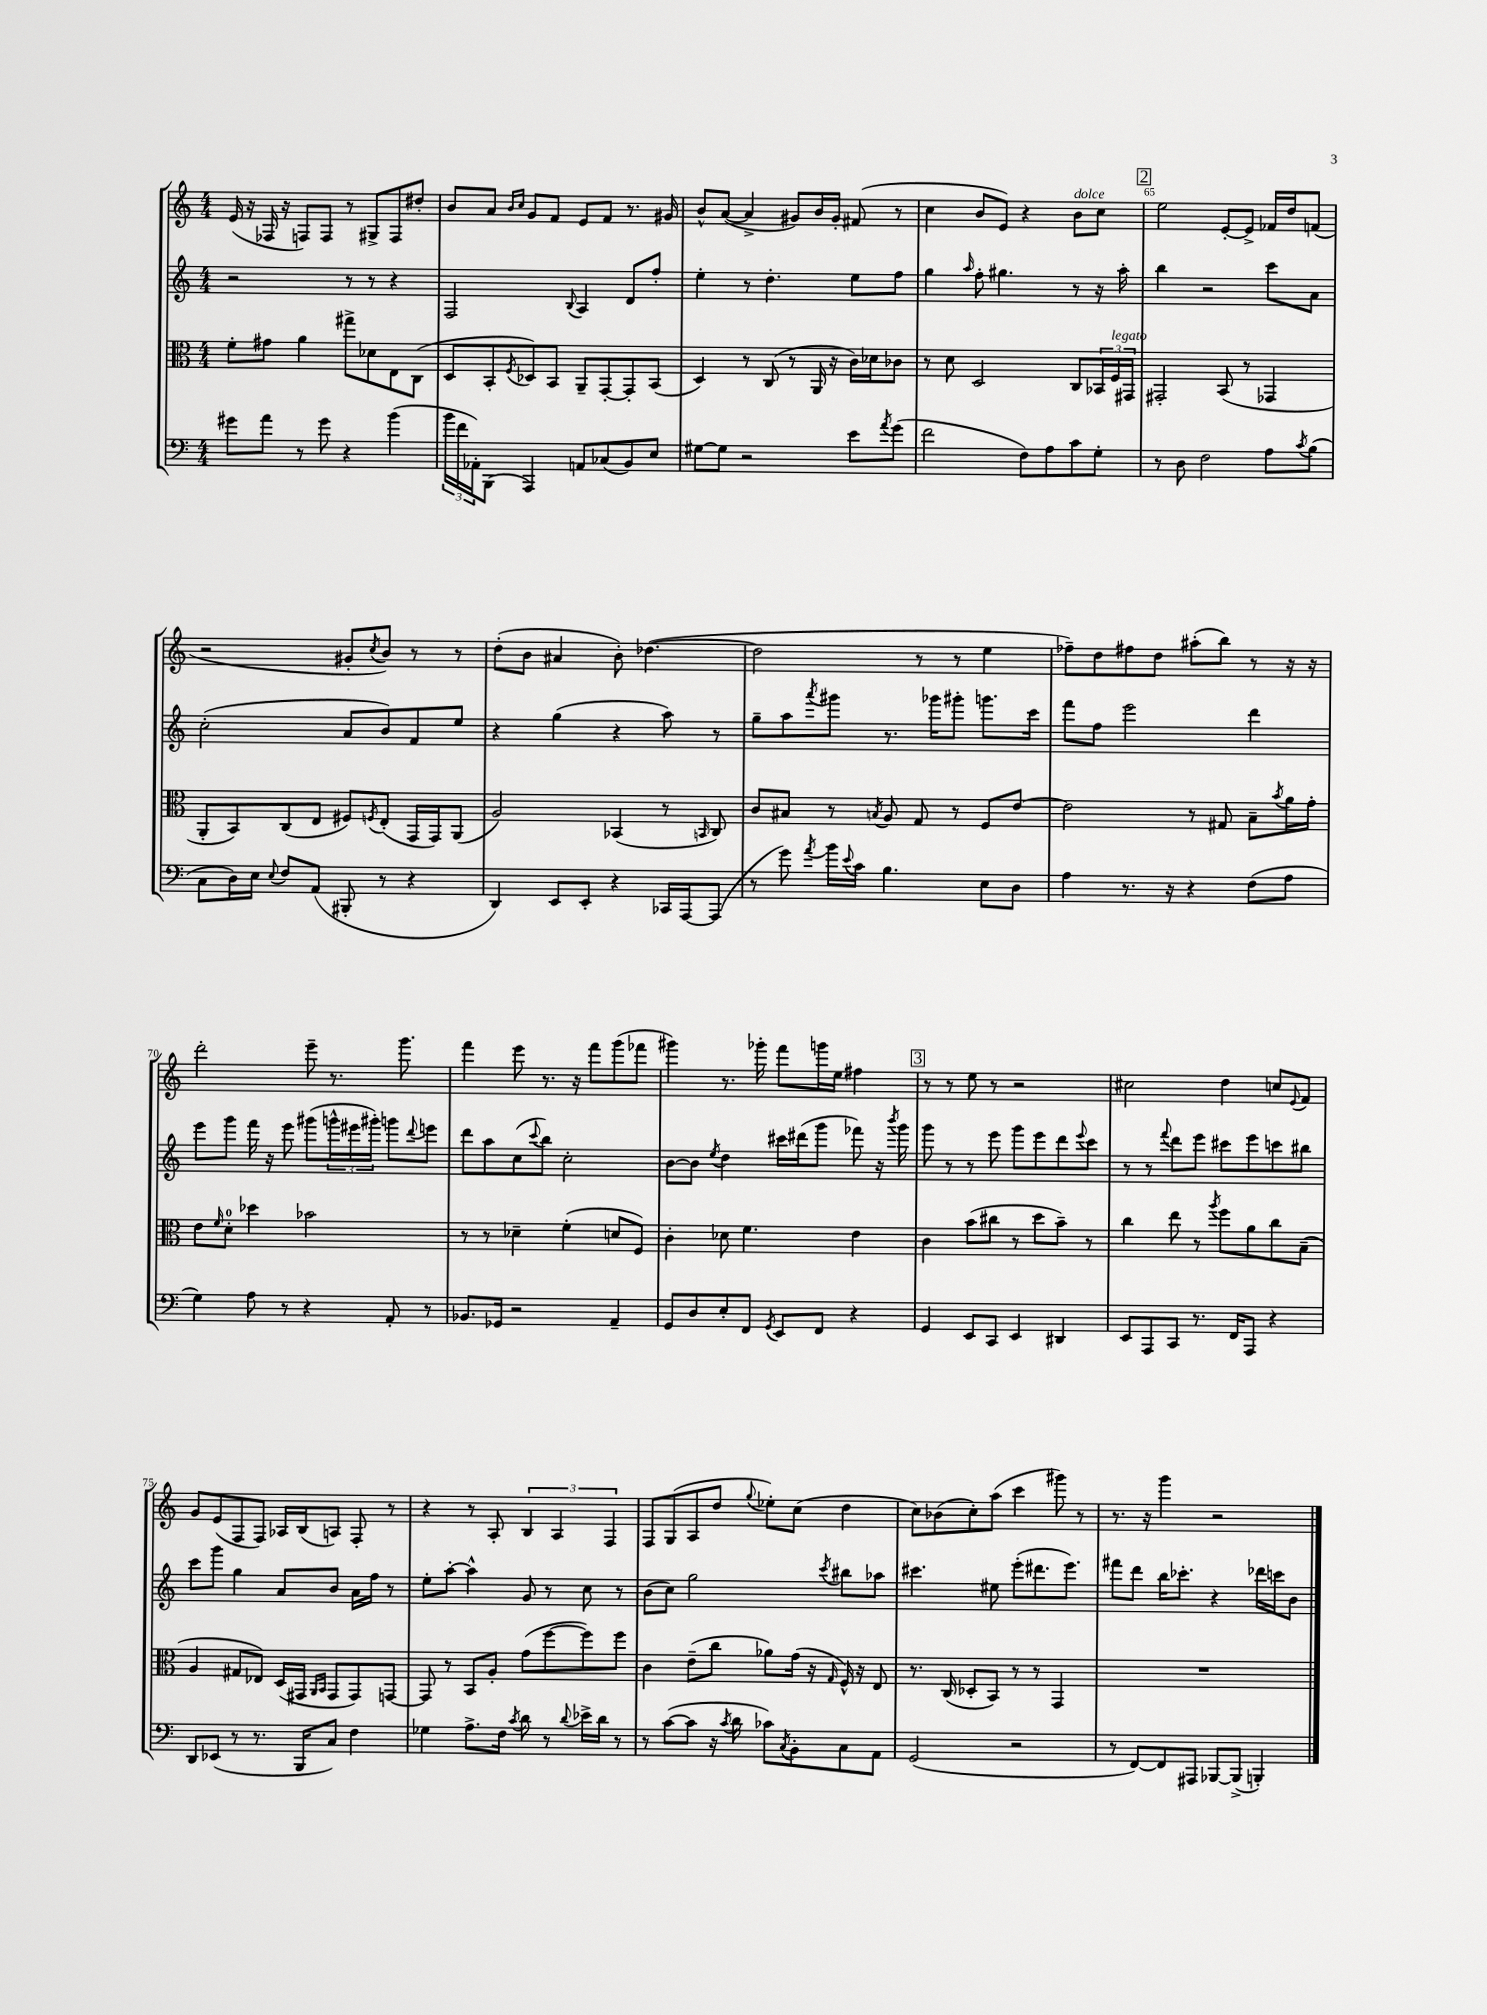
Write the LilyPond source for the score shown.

<<
\new StaffGroup <<
\new Staff = "s0" {
    \clef treble \key c \major \numericTimeSignature \time 4/4
    e'16( r16 fes16 r16 f8) f8 r8 gis8-> f8 dis''8-. |
    b'8 a'8 \grace { b'16 c''16 } g'8 f'8 e'8 f'8 r8. gis'16 |
    b'8-^ a'8~( a'4-> gis'8) b'16 gis'16-. fis'8( r8 |
    c''4 b'8 e'8) r4 b'8^\markup { \italic "dolce" } c''8 |
    \mark \markup { \box "2" } e''2 e'8~-. e'8-> fes'16 d''16 f'8( |
    r2 gis'8-. \acciaccatura { c''8 } b'8) r8 r8 |
    d''8-.( b'8 ais'4 b'8-.) des''4.~( |
    des''2 r8 r8 e''4 |
    fes''8--) d''8 fis''8 d''8 ais''8-.( b''8) r8 r16 r16 |
    d'''2-. e'''8-- r8. g'''8. |
    f'''4 e'''8 r8. r16 f'''8 g'''8( fes'''8 |
    gis'''4) r8. ges'''16-. f'''8 g'''16 e''16 fis''4 |
    \mark \markup { \box "3" } r8 r8 e''8 r8 r2 |
    cis''2 d''4 c''8 \appoggiatura { e'8 } f'8 |
    g'8 e'8( f8 f8) aes16 b16( a8) f8-. r8 |
    r4 r8 a8-. \tuplet 3/2 { b4 a4 f4 } |
    f8 g8( a8 d''8 \appoggiatura { g''8 } ees''8-.) c''8( d''4 |
    c''8) bes'8( c''8-.) a''8( c'''4 gis'''8) r8 |
    r8. r16 g'''4 r2 \bar "|." |
}
\new Staff = "s1" {
    \clef treble \key c \major \numericTimeSignature \time 4/4
    r2 r8 r8 r4 |
    f2 \appoggiatura { b8 } a4 d'8 f''8-. |
    e''4-. r8 d''4.-. e''8 f''8 |
    g''4 \grace { a''16 } f''8-. gis''4. r8 r16 a''16-. |
    \mark \markup { \box "2" } b''4 r2 c'''8 a'8 |
    c''2-.( a'8 b'8) f'8 e''8 |
    r4 g''4( r4 a''8) r8 |
    g''8-- a''8 \acciaccatura { a'''8 } gis'''8 r8. ges'''16 gis'''8-. g'''8. c'''16 |
    f'''8 f''8 e'''2 d'''4 |
    e'''8 g'''8 f'''16 r16 e'''8 gis'''8( \tuplet 3/2 { g'''16-^ eis'''16 gis'''16-.) } g'''8 \appoggiatura { d'''8 } e'''8 |
    d'''8 a''8 c''8( \appoggiatura { c'''8 } b''8) c''2-. |
    b'8~ b'8 \acciaccatura { e''8 } d''4 cis'''16 dis'''16( g'''8 fes'''8) r16 \acciaccatura { b'''8 } g'''16 |
    \mark \markup { \box "3" } g'''8 r8 r8 e'''8 g'''8 e'''8 d'''8 \appoggiatura { e'''8 } c'''8 |
    r8 r8 \appoggiatura { f'''8 } d'''8 e'''8 cis'''8 e'''8 c'''8 bis''8 |
    c'''8 g'''8 g''4 a'8 b'8 a'16 f''16 r8 |
    e''8-. a''8~-. a''4-^ g'8 r8 c''8 r8 |
    b'8( c''8) g''2 \acciaccatura { c'''8 } bis''8 aes''8 |
    cis'''4. eis''8 e'''8-.( dis'''8. e'''8.) |
    fis'''8 d'''8 b''16 ces'''8.-. r4 des'''16 c'''16 b'8 \bar "|." |
}
\new Staff = "s2" {
    \clef alto \key c \major \numericTimeSignature \time 4/4
    f'8-. gis'8 a'4 gis''8-> des'8 e8 c8( |
    d8 b,8-. \acciaccatura { f8 } des8) b,8 a,8-- g,8~-. g,8-. b,8( |
    d4) r8 c8( r8 a,16 r16 c'16) des'16 ces'8 |
    r8 d'8 d2 c8 \tuplet 3/2 { bes,16 f16^\markup { \italic "legato" } gis,16 } |
    \mark \markup { \box "2" } gis,2-. b,8( r8 ges,4 |
    a,8-. b,8) c8( e8 fis8) \acciaccatura { f8 } e8-.( g,16 g,16) a,8( |
    a2) bes,4( r8 \grace { b,16 } c8) |
    c'8 bis8 r8 \acciaccatura { b8 } a8 g8 r8 f8 e'8~ |
    e'2 r8 gis8 b8-- \acciaccatura { b'8 } a'16 g'16-. |
    e'8 \grace { f'16 } d'8-0-. des''4 bes'2 |
    r8 r8 des'4-- f'4-.( d'8 f8) |
    c'4-. des'8 f'4. e'4 |
    \mark \markup { \box "3" } c'4 b'8( cis''8 r8 d''8 b'8--) r8 |
    c''4 e''8 r8 \acciaccatura { a''8 } f''8 a'8 c''8 b8--( |
    a4 gis8 ees8) d16( gis,16 \grace { a,16 b,16 } gis,8 gis,8) g,8~ |
    g,8 r8 b,8 a8-. g'8( f''8~ f''8) f''8 |
    c'4 e'8--( c''8 aes'8) g'16( r16 \grace { g16 } f16-^) r16 e8 |
    r8. c16( des8-. b,8) r8 r8 g,4 |
    R1 \bar "|." |
}
\new Staff = "s3" {
    \clef bass \key c \major \numericTimeSignature \time 4/4
    gis'8 a'8 r8 gis'8 r4 b'4( |
    \tuplet 3/2 { b'16 f'16 aes,16-.) } b,,8( a,,4) a,8 ces8( b,8) e8 |
    gis8~ gis8 r2 e'8 \acciaccatura { a'8 } g'8( |
    f'2 f8) a8 c'8 g8-. |
    \mark \markup { \box "2" } r8 d8 f2 a8 \acciaccatura { c'8 } b8( |
    c8 d16) e16 \appoggiatura { e8 } f8 a,8( bis,,8-. r8 r4 |
    d,4) e,8 e,8-. r4 ces,16 a,,16~ a,,8( |
    r8 g'8) \acciaccatura { a'8 } b'16 \appoggiatura { e'8 } c'16 b4. e8 d8 |
    a4 r8. r16 r4 f8( a8 |
    g4) a8 r8 r4 a,8-. r8 |
    bes,8. ges,16 r2 a,4-- |
    g,8 d8 e8-. f,8 \acciaccatura { g,8 } e,8 f,8 r4 |
    \mark \markup { \box "3" } g,4 e,8 c,8 e,4 dis,4 |
    e,8 a,,8 c,8 r8. f,16 a,,8 r4 |
    d,8 ees,8( r8 r8. b,,16 c8) f4 |
    ges4 a8.-> f16 \acciaccatura { c'8 } d'8 r8 \appoggiatura { d'8 } ees'16-> d'16 r8 |
    r8 c'8~( c'8 r16 \acciaccatura { c'8 } d'16 ces'8) \acciaccatura { c8 } b,8-. c8 a,8 |
    g,2( r2 |
    r8 f,8~) f,8 ais,,8 bes,,8~ bes,,8->( b,,4-.) \bar "|." |
}
>>
>>
\layout { \context { \Score currentBarNumber = #61 \override BarNumber.break-visibility = ##(#f #t #t) barNumberVisibility = #(every-nth-bar-number-visible 5) } }
